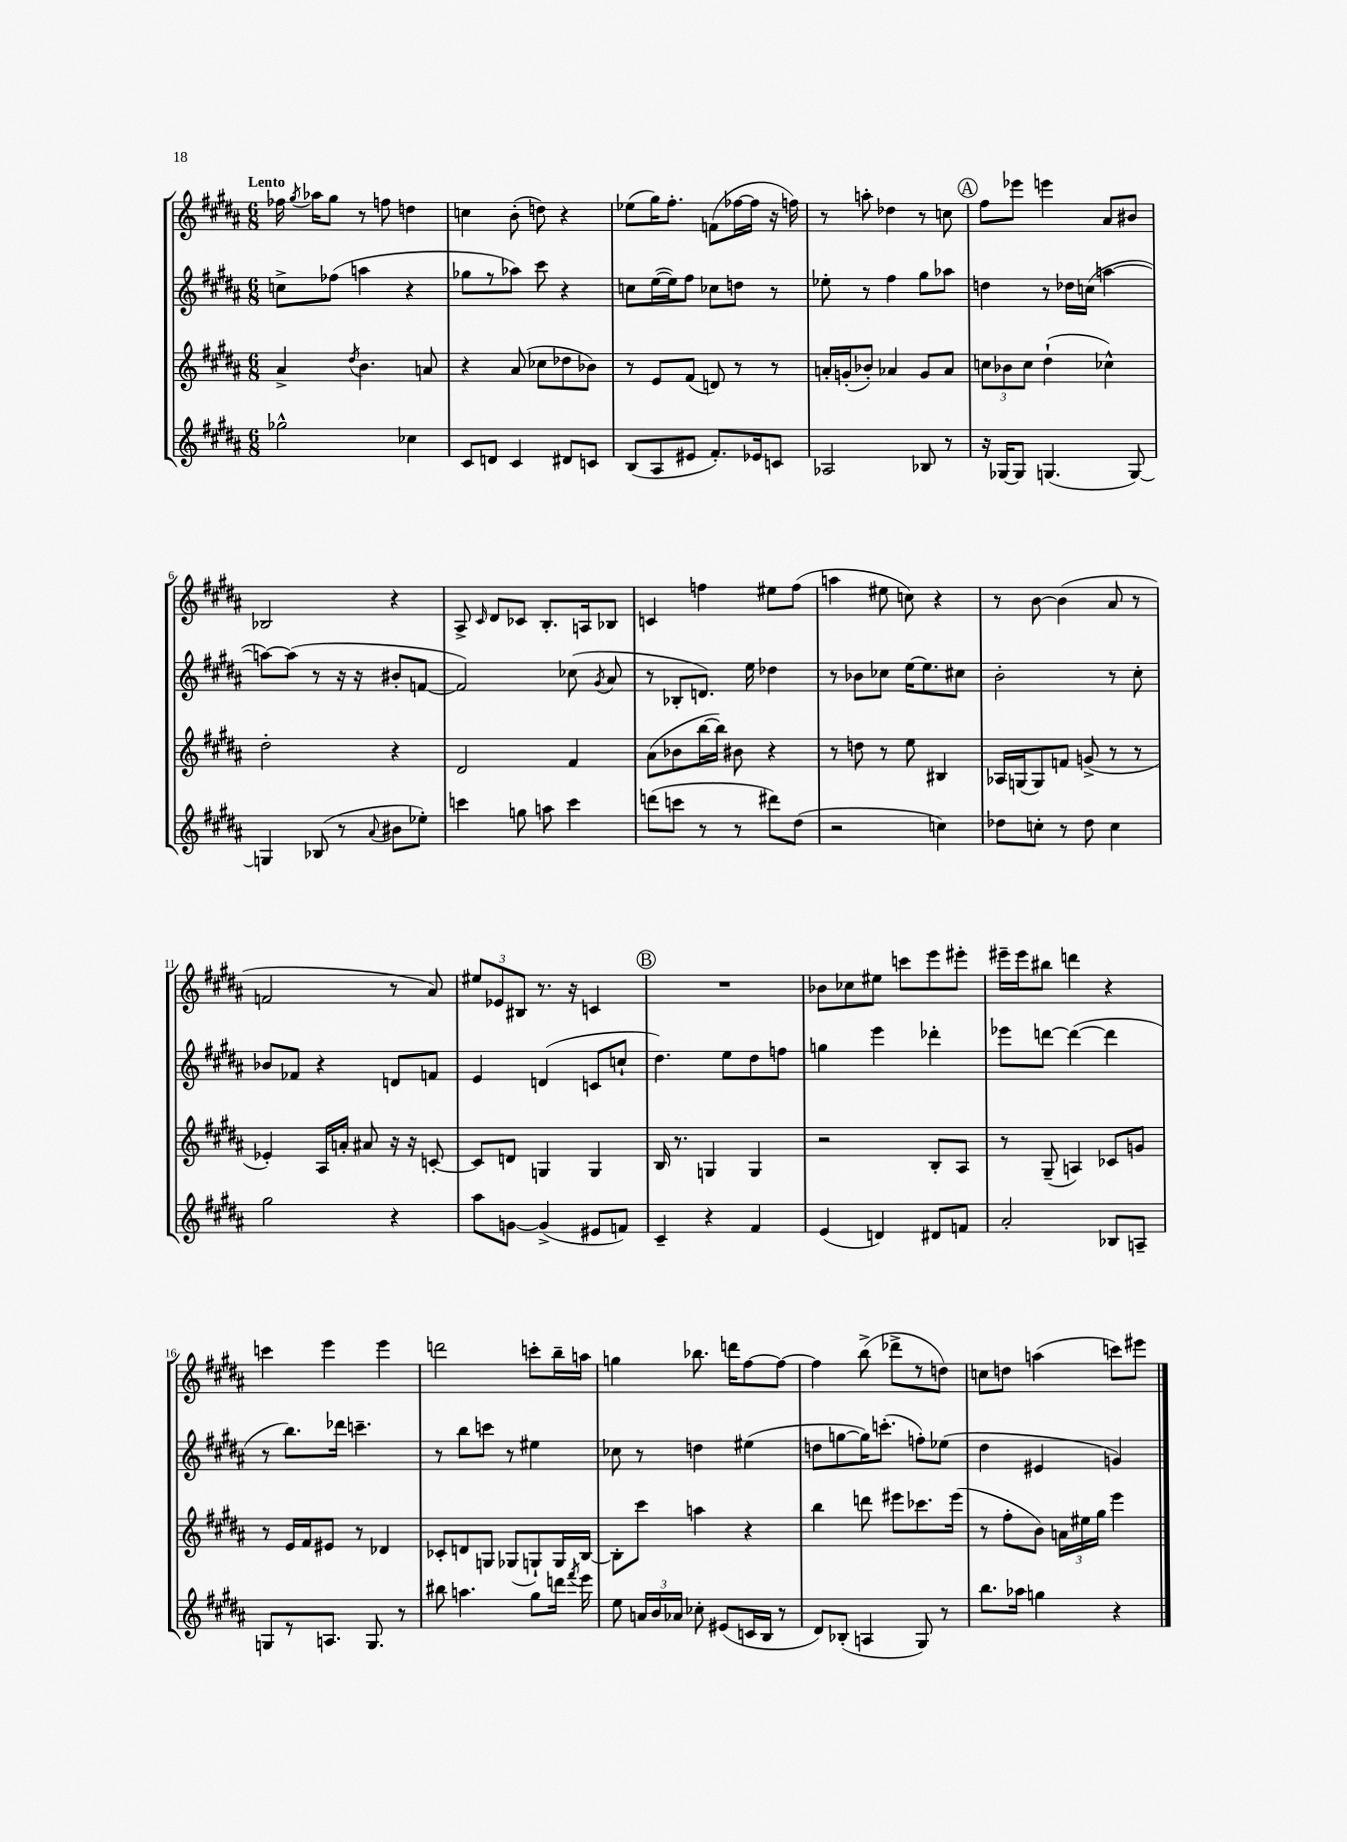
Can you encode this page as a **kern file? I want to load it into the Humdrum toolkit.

**kern	**kern	**kern	**kern
*staff4	*staff3	*staff2	*staff1
*clefG2	*clefG2	*clefG2	*clefG2
*k[f#c#g#d#a#]	*k[f#c#g#d#a#]	*k[f#c#g#d#a#]	*k[f#c#g#d#a#]
*M6/8	*M6/8	*M6/8	*M6/8
2gg-^^	4a#^	8cc^	16ff-
.	.	.	8qgg#
.	.	.	16aa-
.	.	(8ff-	8gg#
.	8qdd#	.	.
.	4.b	4aa	8r
.	.	.	8ff
4cc-	.	4r	4dd
.	8a	.	.
=	=	=	=
8c#	4r	8gg-	4cc
8d	.	8r	.
4c#	(8a#	8aa-)	(8b'
.	8cc-	8ccc#	8dd)
8d#	8dd-	4r	4r
8c	8b-)	.	.
=	=	=	=
(8B	8r	8cc	(8ee-
8A#	8e	([16ee	16gg#)
.	.	16ee])	8.ff#'
8e#	(8f#	8ff#	.
8.f#')	8d)	8cc-	(8f
.	8r	8dd	[16ff-
16e-	.	.	16ff-]
8c	8r	8r	16r
.	.	.	16ff)
=	=	=	=
2A-	16a'	8ee-'	8r
.	(16g'	.	.
.	8b-')	8r	8aa'
.	4a-	4ff#	4dd-
8B-	8g	8gg#	8r
8r	8a-	8aa-	8cc
=	=	=	=
16r	12cc	4dd	8ff#
[16G-	.	.	.
.	12b-	.	.
8G-]	.	.	8eee-
.	12cc	.	.
(4.G	(4dd#`	8r	4eee
.	.	16dd-	.
.	.	(16cc	.
.	4cc-^^)	[4aa	8a#
[8G)	.	.	8b#
=	=	=	=
4G]	2dd#'	8aa_)	2B-
.	.	(8aa]	.
(8B-	.	8r	.
8r	.	16r	.
.	.	16r	.
8qqa#	.	.	.
8b#	4r	8b#'	4r
8ee-')	.	[8f	.
=	=	=	=
4ccc	2d#	2f])	8A#^
.	.	.	16qqc#
.	.	.	8d#
8gg	.	.	8c-
8aa	.	.	8.B'
4ccc	4f#	(8cc-	.
.	.	.	16A
.	.	8qg#	.
.	.	8a#	8B-
=	=	=	=
(8ddd	(8a#	8r	4c
8ccc	8b-	8B-'	.
8r	[16bb	8.d)	4ff
.	16bb])	.	.
8r	8b#	.	.
.	.	16ee	.
8ddd#)	4r	4dd-	8ee#
(8dd#	.	.	(8ff
=	=	=	=
2r	8r	8r	4aa
.	8dd	8b-	.
.	8r	8cc-	8ee#
.	8ee	[16ee	8cc)
.	.	8.ee]	.
4cc)	4B#	.	4r
.	.	8cc#	.
=	=	=	=
8dd-	16A-	2b'	8r
.	(16G	.	.
8cc'	8G)	.	[8b
8r	8f	.	(4b]
8dd-	(8g^	.	.
4cc	8r	8r	8a#
.	8r	8cc#'	8r
=	=	=	=
2gg#	4e-')	8b-	2f
.	.	8f-	.
.	16A#	4r	.
.	16a'	.	.
.	8a#	.	.
4r	16r	8d	8r
.	16r	.	.
.	[8c'	8f	8a#)
=	=	=	=
8aa#	8c]	4e	12ee#
.	.	.	12e-
[8g	8d	.	.
.	.	.	12B#
(4g^]	4G	(4d	8.r
.	.	.	16r
8e#	4G	8c	4c
8f)	.	8cc`	.
=	=	=	=
4c#~	16B	4.dd#)	2.r
.	8.r	.	.
4r	4G	.	.
.	.	8ee	.
4f#	4G	8dd#	.
.	.	8ff	.
=	=	=	=
(4e	2r	4gg	8b-
.	.	.	8cc-
4d)	.	4eee	8ee#
.	.	.	8ccc
8d#	8B'	4ddd-'	8eee
8f	8A#	.	8eee#'
=	=	=	=
2a#'	8r	8eee-	16eee#~
.	.	.	16eee#
.	(8G#~	[8ddd	8bb#
.	4A)	(4ddd_	4ddd
8B-	8c-	4ddd]	4r
8A~	8g	.	.
=	=	=	=
8G	8r	8r	4ccc
8r	16e	8.bb)	.
.	16f#	.	.
8.A	8e#	.	4eee
.	.	16ddd-	.
.	8r	4.ccc~	.
8.G	.	.	.
.	4d-	.	4eee
8r	.	.	.
=	=	=	=
8bb#	8c-'	8r	2ddd
4.aa	8d	8bb	.
.	8G	8ccc	.
.	(8G-	8r	.
8gg#	8G`)	4ee#	8ccc'
16ddd	16G	.	16bb~
8qfff#	.	.	.
16eee	[16B	.	16aa
=	=	=	=
8ee	8B']	8cc-	4gg
24a	8ccc#	8r	.
24b	.	.	.
24a-	.	.	.
8cc-'	4aa	4dd	8.bb-
(8e#	.	.	.
.	.	.	16ddd
16c	4r	(4ee#	[8ff#
16B	.	.	.
8r	.	.	8ff#_
=	=	=	=
8d#)	4bb	8dd	4ff#]
(8B-'	.	[8gg	.
4A	8ddd	16gg])	(8bb^
.	.	(8.ccc'	.
.	8eee#	.	8ddd-^
8G#)	8.ccc-	8ff')	8r
8r	.	(8ee-	8dd)
.	(16eee#	.	.
=	=	=	=
8.bb	8r	4dd#	8cc
.	8ff#'	.	8dd
16aa-	.	.	.
4gg	8b)	4e#	(4aa
.	24a	.	.
.	24ee#	.	.
.	24gg#	.	.
4r	4eee	4g)	8ccc)
.	.	.	8eee#
==	==	==	==
*-	*-	*-	*-
